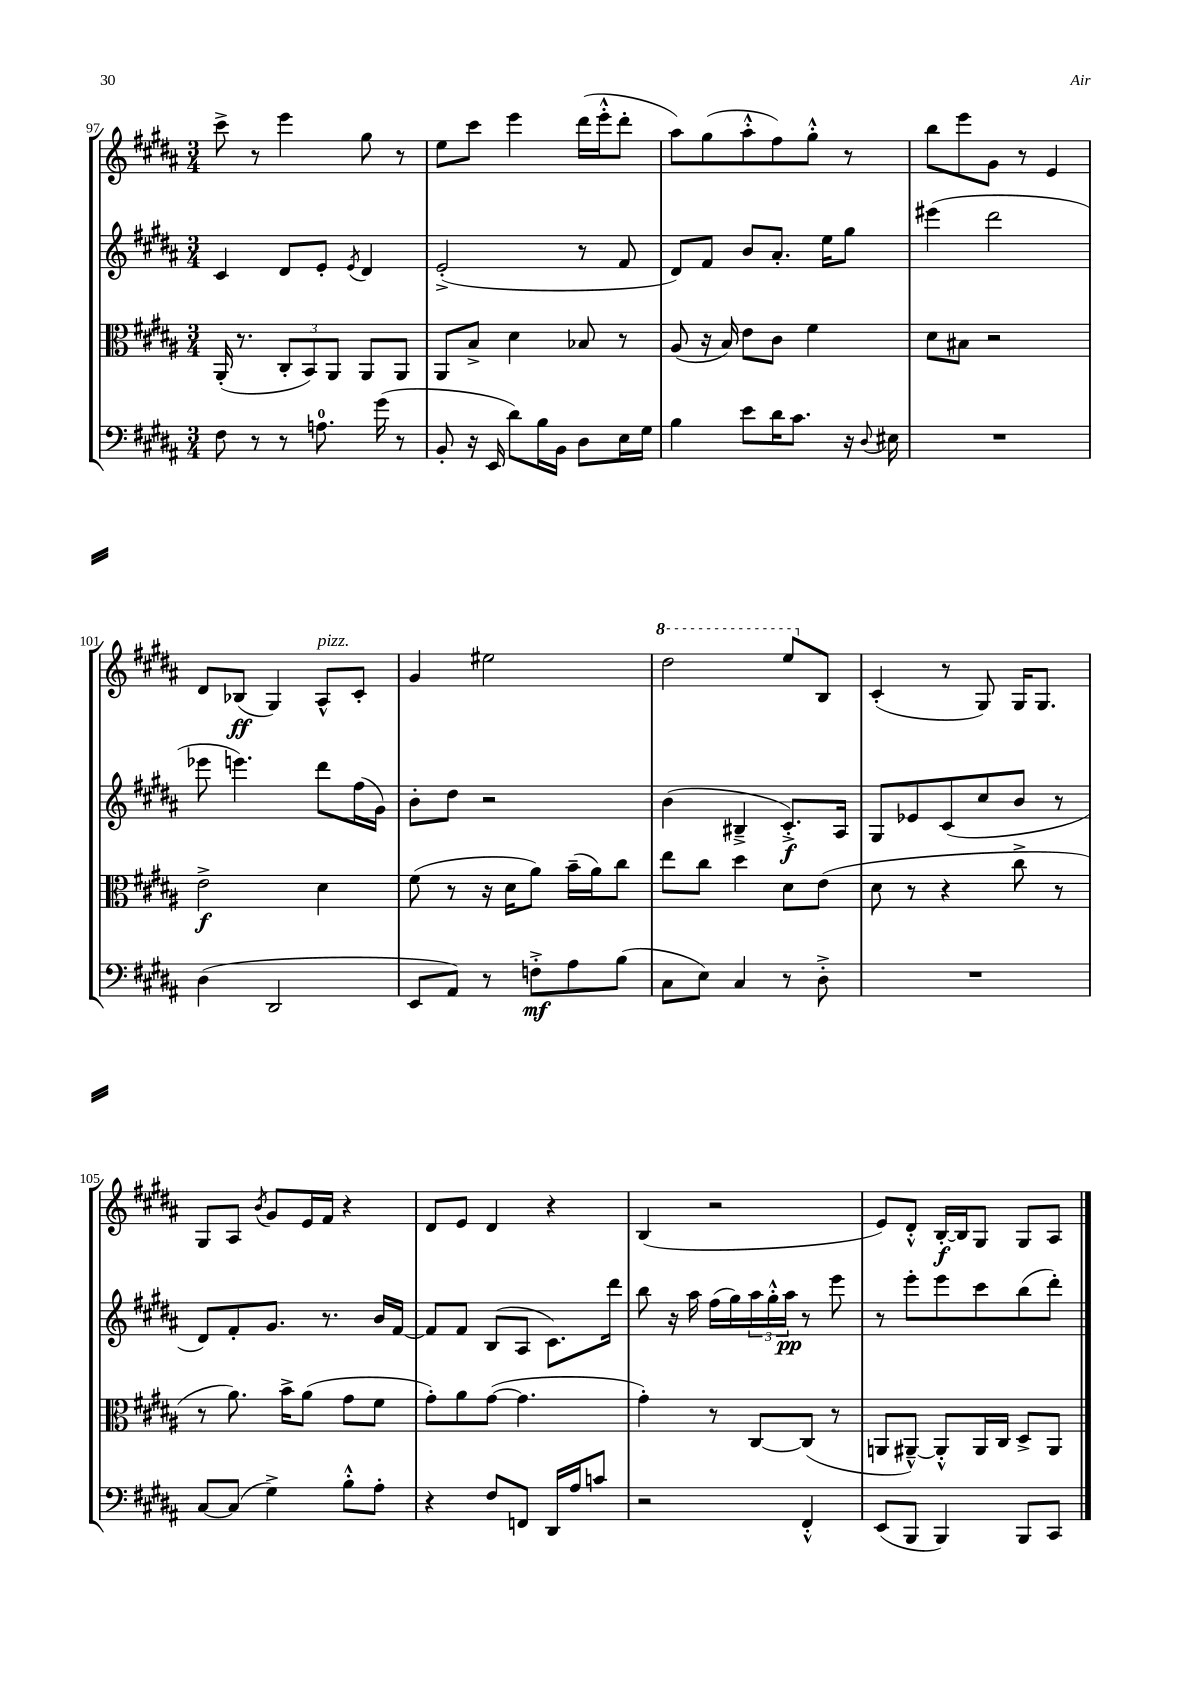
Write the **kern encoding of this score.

**kern	**kern	**kern	**kern
*staff4	*staff3	*staff2	*staff1
*clefF4	*clefC3	*clefG2	*clefG2
*k[f#c#g#d#a#]	*k[f#c#g#d#a#]	*k[f#c#g#d#a#]	*k[f#c#g#d#a#]
*M3/4	*M3/4	*M3/4	*M3/4
8F#	(16AA#'	4c#	8ccc#^
.	8.r	.	.
8r	.	.	8r
8r	12C#'	8d#	4eee
.	12BB)	.	.
8.A	.	8e'	.
.	12AA#	.	.
.	.	8qe	.
.	8AA#	4d#	8gg#
(16g#	.	.	.
8r	8AA#	.	8r
=	=	=	=
8BB'	8AA#	(2e'^	8ee
16r	8B^	.	8ccc#
16EE	.	.	.
8d#)	4d#	.	4eee
16B	.	.	.
16BB	.	.	.
8D#	8B-	8r	(16ddd#
.	.	.	16eee'^^
16E	8r	8f#	8ddd#'
16G#	.	.	.
=	=	=	=
4B	(8A#	8d#)	8aa#)
.	16r	8f#	(8gg#
.	16B)	.	.
8e	8e	8b	8aa#'^^
16d#	8c#	8.a#'	8ff#)
8.c#	.	.	.
.	4f#	.	8gg#'^^
.	.	16ee	.
16r	.	8gg#	8r
8qqD#	.	.	.
16E#	.	.	.
=	=	=	=
2.r	8d#	(4eee#	8bb
.	8B#	.	8eee
.	2r	2ddd#	8g#
.	.	.	8r
.	.	.	4e
=	=	=	=
(4D#	2e^	8eee-	8d#
.	.	4.eee)	(8B-
2DD#	.	.	4G#)
.	4d#	8ddd#	8A#^^
.	.	(16ff#	8c#'
.	.	16g#)	.
=	=	=	=
8EE	(8f#	8b'	4g#
8AA#)	8r	8dd#	.
8r	16r	2r	2ee#
.	16d#	.	.
8F'^	8a#)	.	.
8A#	(16b~	.	.
.	16a#)	.	.
(8B	8cc#	.	.
=	=	=	=
8C#	8ee	(4b	2ddd#
8E)	8cc#	.	.
4C#	4dd#	4B#~^	.
8r	8d#	8.c#'^)	8eee
8D#'^	(8e	.	8B
.	.	16A#	.
=	=	=	=
2.r	8d#	8G#	(4c#'
.	8r	8e-	.
.	4r	(8c#	8r
.	.	8cc#	8G#)
.	8cc#^	8b	16G#
.	.	.	8.G#
.	8r	8r	.
=	=	=	=
[8C#	8r	8d#)	8G#
(8C#]	8.a#)	8f#'	8A#
.	.	.	8qb
4G#^)	.	8.g#	8g#
.	16b^	.	.
.	(8a#	.	16e
.	.	8.r	16f#
8B'^^	8g#	.	4r
8A#'	8f#	16b	.
.	.	[16f#	.
=	=	=	=
4r	8g#')	8f#]	8d#
.	8a#	8f#	8e
8F#	([8g#	(8B	4d#
8FF	4.g#]	8A#	.
16DD#	.	8.c#)	4r
16A#	.	.	.
8c	.	.	.
.	.	16ddd#	.
=	=	=	=
2r	4g#')	8bb	(4B
.	.	16r	.
.	.	16aa#	.
.	8r	(16ff#	2r
.	.	16gg#)	.
.	[8C#	24aa#	.
.	.	24gg#'^^	.
.	.	24aa#	.
4FF#'^^	(8C#]	8r	.
.	8r	8eee	.
=	=	=	=
(8EE	8AA	8r	8e)
8BBB	[8AA#~^^)	8eee'	8d#'^^
4BBB)	8AA#'^^]	8eee	[16B'
.	.	.	16B]
.	16AA#	8ccc#	8G#
.	16C#	.	.
8BBB	8D#^	(8bb	8G#
8CC#	8AA#	8ddd#')	8A#
==	==	==	==
*-	*-	*-	*-
